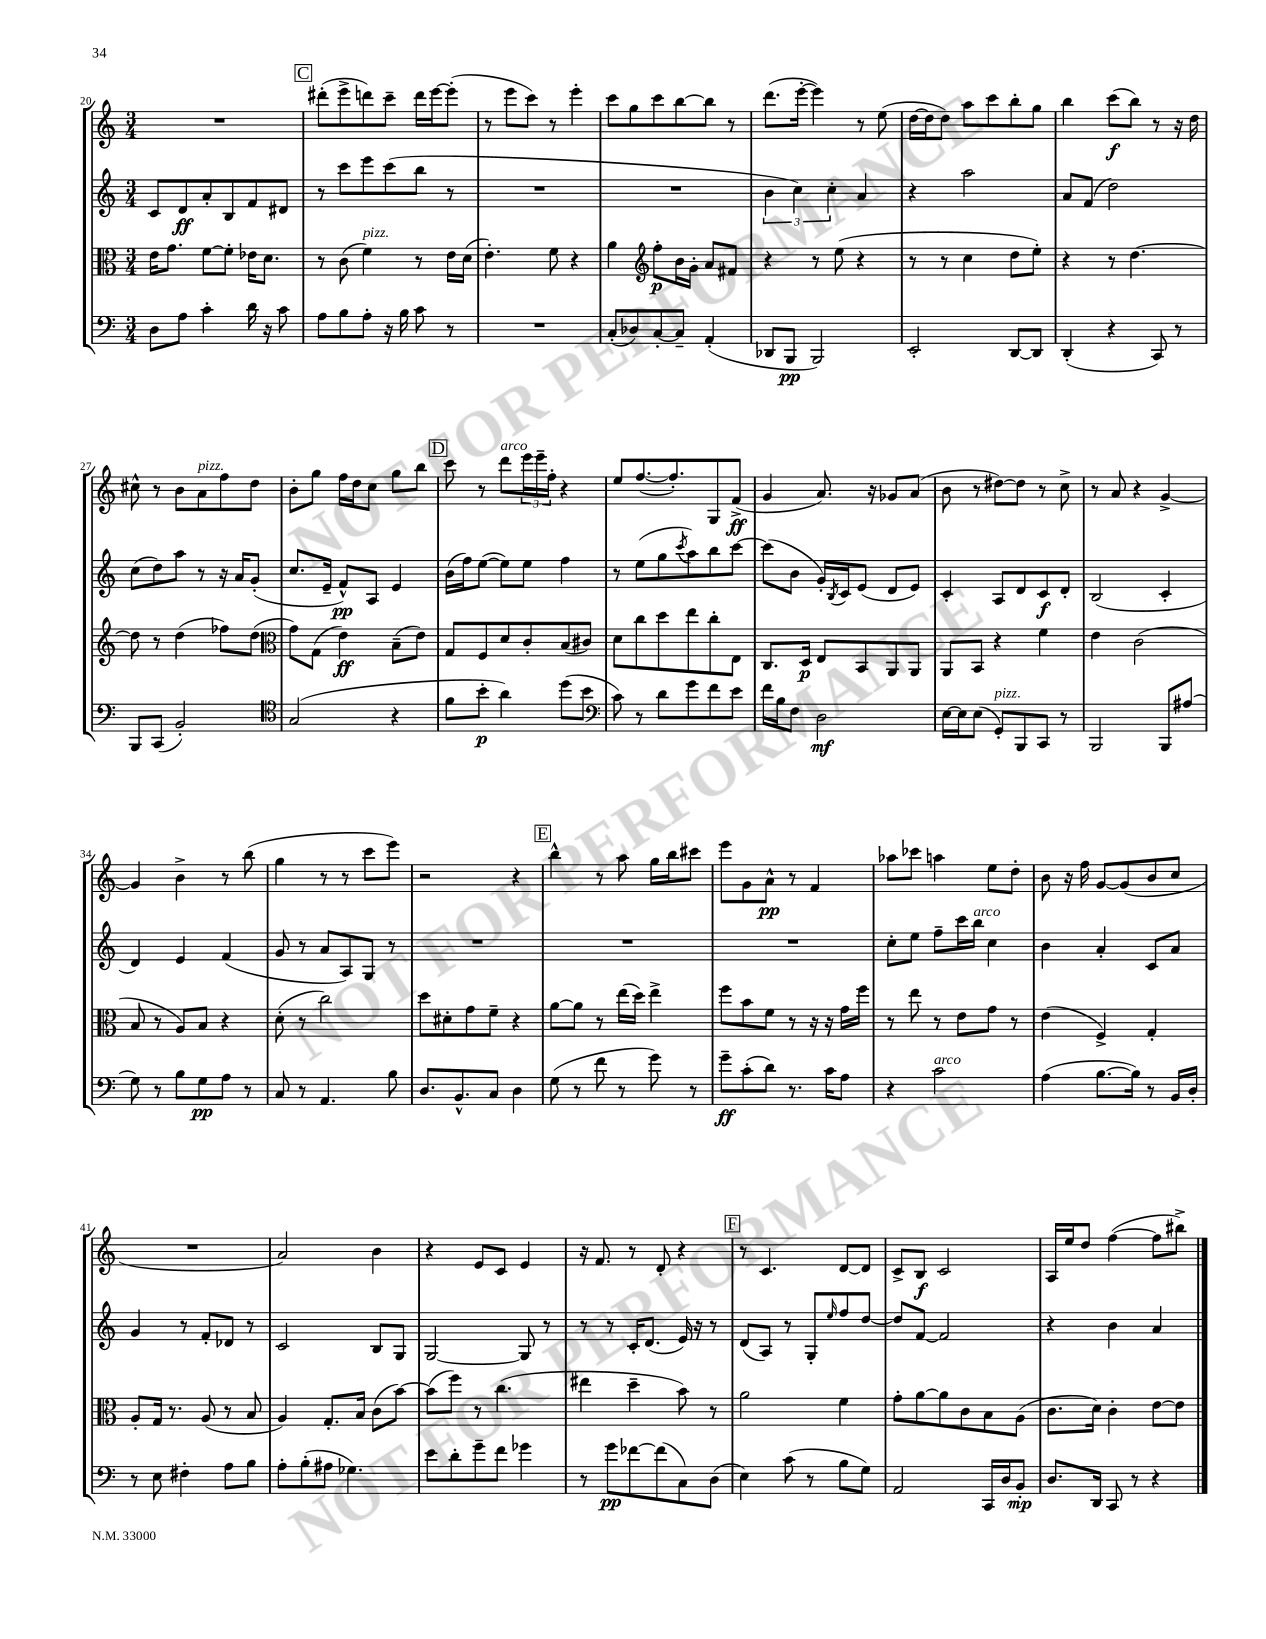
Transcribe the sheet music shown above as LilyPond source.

<<
\new StaffGroup <<
\new Staff = "s0" {
    \clef treble \key c \major \numericTimeSignature \time 3/4
    R2. |
    \mark \markup { \box "C" } dis'''8-.( e'''8-> d'''8) c'''8-- d'''16 e'''16~ e'''8-.( |
    r8 e'''8 c'''8) r8 e'''4-. |
    c'''8 g''8 c'''8 b''8~ b''8 r8 |
    d'''8.( e'''16~-. e'''4) r8 e''8( |
    d''16~ d''16 d''8) a''8 c'''8 b''8-. g''8 |
    b''4 c'''8\f( b''8) r8 r16 d''16 |
    cis''8-^ r8 b'8 a'8^\markup { \italic "pizz." } f''8 d''8 |
    b'8-. g''8 f''16 d''16 c''8 g''8 b''8 |
    \mark \markup { \box "D" } c'''8 r8 d'''8^\markup { \italic "arco" } \tuplet 3/2 { e'''16 e'''16-- f''16-. } r4 |
    e''8 f''8.~( f''8.-.) g8 f'8->\ff( |
    g'4 a'8.) r16 ges'8 a'8( |
    b'8 r8 dis''8~) dis''8 r8 c''8-> |
    r8 a'8 r4 g'4~-> |
    g'4 b'4-> r8 b''8( |
    g''4 r8 r8 c'''8 e'''8) |
    r2 r4 |
    \mark \markup { \box "E" } b''4-^ r8 a''8 g''16 b''16 cis'''8 |
    e'''8 g'8 a'8-^\pp r8 f'4 |
    aes''8 ces'''8 a''4 e''8 d''8-. |
    b'8 r16 f''16 g'8~ g'8( b'8 c''8 |
    R2. |
    a'2) b'4 |
    r4 e'8 c'8 e'4 |
    r16 f'8. r8 d'8-. r4 |
    \mark \markup { \box "F" } r8 c'4. d'8~ d'8 |
    c'8-> b8\f c'2 |
    a16 e''16 d''8 f''4~( f''8 bis''8->) \bar "|." |
}
\new Staff = "s1" {
    \clef treble \key c \major \numericTimeSignature \time 3/4
    c'8 d'8\ff a'8-. b8 f'8 dis'8 |
    \mark \markup { \box "C" } r8 c'''8 e'''8 c'''8( b''8 r8 |
    R2. |
    R2. |
    \tuplet 3/2 { b'4 c''4) c''4-. } a'4 |
    r4 a''2 |
    a'8 f'8( d''2) |
    c''8( d''8) a''8 r8 r16 a'16 g'8-.( |
    c''8. e'16-- f'8-^\pp) a8 e'4 |
    \mark \markup { \box "D" } b'16( f''16) e''8~( e''8) e''8 f''4 |
    r8 e''8( g''8 \acciaccatura { c'''8 } a''8) b''8 c'''8~ |
    c'''8( b'8 g'16-.) \acciaccatura { b8 } c'16 e'8( d'8 e'8) |
    c'4-. a8 d'8 c'8\f d'8-. |
    b2( c'4-. |
    d'4) e'4 f'4( |
    g'8 r8 a'8 a8) g8 r8 |
    R2. |
    \mark \markup { \box "E" } R2. |
    R2. |
    c''8-. e''8 f''8-- c'''16 b''16^\markup { \italic "arco" } c''4 |
    b'4 a'4-. c'8 a'8 |
    g'4 r8 f'8-. des'8 r8 |
    c'2 b8 g8 |
    g2~ g8 r8 |
    r8 r8 c'16-. d'8.( e'16) r16 r8 |
    \mark \markup { \box "F" } d'8( a8) r8 g8-. \grace { e''16 } f''8 d''8~ |
    d''8 f'8~ f'2 |
    r4 b'4 a'4 \bar "|." |
}
\new Staff = "s2" {
    \clef alto \key c \major \numericTimeSignature \time 3/4
    e'16 g'8. f'8~ f'8-. ees'16 d'8. |
    \mark \markup { \box "C" } r8 c'8( f'4^\markup { \italic "pizz." }) r8 e'16 d'16( |
    e'4.-.) f'8 r4 |
    a'4 \clef treble f''8-.\p b'16 g'16-. a'8 fis'8 |
    r4 r8 e''8( r4 |
    r8 r8 c''4 d''8 e''8-.) |
    r4 r8 d''4.~ |
    d''8 r8 d''4( fes''8) d''8( |
    \clef alto g'8) g8( e'4\ff) b8--( e'8) |
    \mark \markup { \box "D" } g8 f8 d'8 c'8-. b8( cis'8) |
    d'8 c''8 d''8 e''8 c''8-. e8 |
    c8. d16\p e8 b,8 a,8 a,8 |
    a,8 b,8 r4 f'4 |
    e'4 c'2( |
    b8 r8 a8) b8 r4 |
    d'8-.( r8 c''2) |
    d''8 dis'8-. g'8 f'8-- r4 |
    \mark \markup { \box "E" } a'8~ a'8 r8 e''16( d''16) e''4-> |
    f''8 b'8 f'8 r8 r16 r16 g'16 f''16 |
    r8 e''8 r8 e'8 g'8 r8 |
    e'4( f4->) g4-. |
    a8-. g16 r8. a8( r8 b8 |
    a4) g8.-. b16 c'8( b'8~) |
    b'8( f''8) r8 c''4.( |
    eis''4 d''4-- b'8) r8 |
    \mark \markup { \box "F" } a'2 f'4 |
    g'8-. a'8~ a'8 c'8 b8 a8( |
    c'8. d'16) c'4-. e'8~ e'8 \bar "|." |
}
\new Staff = "s3" {
    \clef bass \key c \major \numericTimeSignature \time 3/4
    d8 a8 c'4-. d'16 r16 c'8 |
    \mark \markup { \box "C" } a8 b8 a8-. r16 b16 c'8 r8 |
    R2. |
    c8-.( des8) c8~-. c8-- a,4-.( |
    des,8 b,,8\pp b,,2) |
    e,2-. d,8~ d,8 |
    d,4-.( r4 c,8) r8 |
    b,,8 c,8( b,2-.) |
    \clef tenor g2( r4 |
    \mark \markup { \box "D" } f'8 b'8-.\p a'4) d''8( b'8 |
    \clef bass c'8) r8 d'8 g'8 f'8 e'8 |
    f'16 b16 f8 d2\mf |
    e16~ e16 e8( g,8-.^\markup { \italic "pizz." }) b,,8 c,8 r8 |
    b,,2 b,,8 ais8( |
    g8) r8 b8 g8\pp a8 r8 |
    c8 r8 a,4. b8 |
    d8. b,8.-^ c8 d4 |
    \mark \markup { \box "E" } g8( r8 f'8 r8 g'8) r8 |
    g'8--\ff c'8-.( d'8) r8. c'16 a8 |
    r4 c'2^\markup { \italic "arco" } |
    a4( b8.~ b16) r8 b,16 d16-. |
    r8 e8 fis4-. a8 b8 |
    a8-. b8-.( ais8 ges4.) |
    e'8 d'8-. g'8-- f'8 ges'4 |
    r8 g'8\pp fes'8~ fes'8( c8) d8( |
    \mark \markup { \box "F" } e4) c'8( r8 b8 g8) |
    a,2 c,16 d16 b,8-.\mp |
    d8. d,16 c,8 r8 r4 \bar "|." |
}
>>
>>
\layout { \context { \Score currentBarNumber = #20 } }
